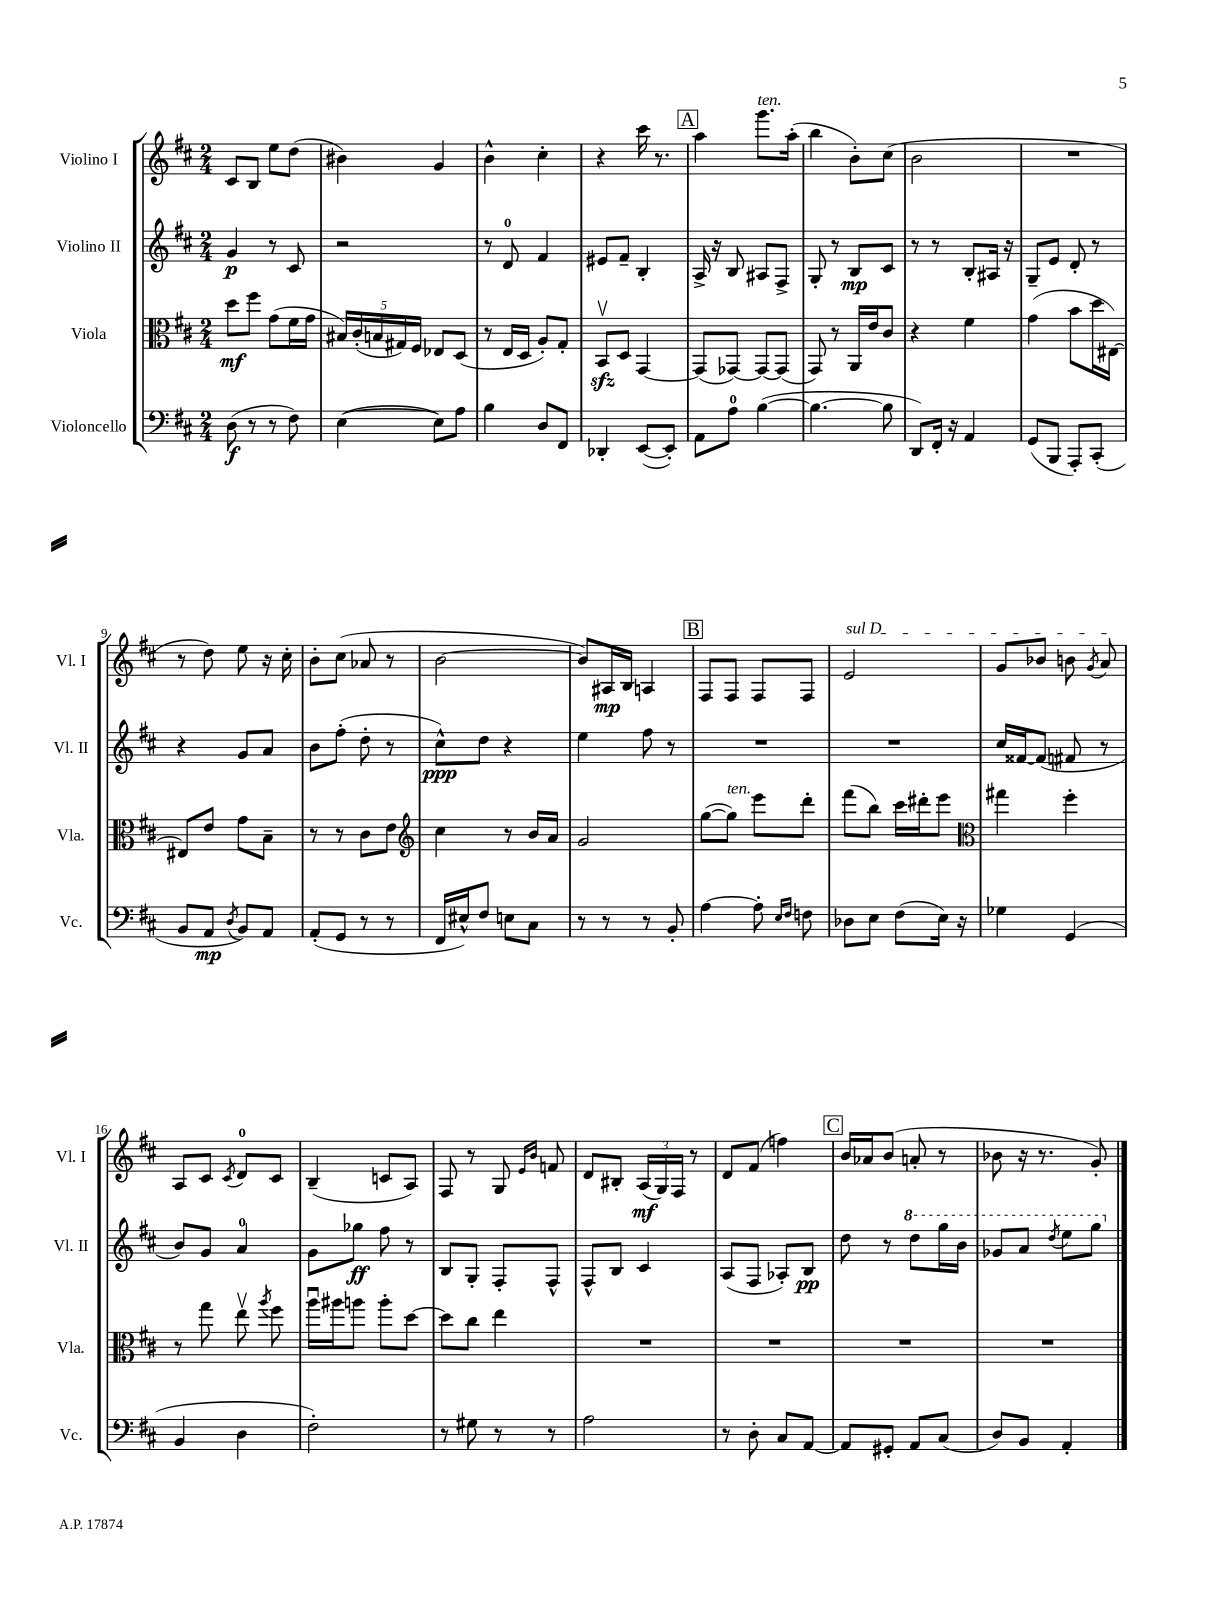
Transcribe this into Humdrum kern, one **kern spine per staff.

**kern	**dynam	**kern	**dynam	**kern	**dynam	**kern	**dynam
*part4	*part4	*part3	*part3	*part2	*part2	*part1	*part1
*staff4	*staff4	*staff3	*staff3	*staff2	*staff2	*staff1	*staff1
*I"Violoncello	*	*I"Viola	*	*I"Violino II	*	*I"Violino I	*
*I'Vc.	*	*I'Vla.	*	*I'Vl. II	*	*I'Vl. I	*
*clefF4	*	*clefC3	*	*clefG2	*	*clefG2	*
*k[f#c#]	*	*k[f#c#]	*	*k[f#c#]	*	*k[f#c#]	*
*M2/4	*	*M2/4	*	*M2/4	*	*M2/4	*
=1	=1	=1	=1	=1	=1	=1	=1
(8D\	f	8dd\L	mf	4g/	p	8c#/L	.
8r	.	8ff#\J	.	.	.	8B/J	.
8r	.	(8g\L	.	8r	.	8ee\L	.
8F#\)	.	16f#\L	.	8c#/	.	(8dd\J	.
.	.	16g\JJ	.	.	.	.	.
=2	=2	=2	=2	=2	=2	=2	=2
([4E\	.	20B#X/LL)	.	2r	.	4b#X\)	.
.	.	(20c#'/	.	.	.	.	.
.	.	20Bn/	.	.	.	.	.
.	.	20G#X/)	.	.	.	.	.
.	.	20F#/JJ	.	.	.	.	.
8E\L])	.	8E-X/L	.	.	.	4g/	.
8A\J	.	(8D/J	.	.	.	.	.
=3	=3	=3	=3	=3	=3	=3	=3
4B\	.	8r	.	8r	.	4b^^\	.
.	.	16E/LL	.	8d/	.	.	.
.	.	16D/JJ	.	.	.	.	.
8D/L	.	8A'/L)	.	4f#/	.	4cc#'\	.
8FF#/J	.	8G'/J	.	.	.	.	.
=4	=4	=4	=4	=4	=4	=4	=4
4DD-X'/	.	8BBzzv/L	.	8e#X/L	.	4r	.
.	.	8D/J	.	8f#~/J	.	.	.
([8EE/L	.	[4GG/	.	4B'/	.	16ccc#\	.
.	.	.	.	.	.	8.r	.
8EE'/J])	.	.	.	.	.	.	.
!!LO:REH:place=s1:t=A
=5	=5	=5	=5	=5	=5	=5	=5
8AA\L	.	(8GG/L]	.	16A^/	.	4aa\	.
.	.	.	.	16r	.	.	.
8A\J	.	[8GG-X/J)	.	8B/	.	.	.
!	!	!	!	!	!	!LO:TX:a:i:t=ten.	!
([4B\	.	8GG-/L_	.	8A#X/L	.	8.ggg\L	.
.	.	(8GG-/J]	.	8F#^/J	.	.	.
.	.	.	.	.	.	(16aa'\Jk	.
=6	=6	=6	=6	=6	=6	=6	=6
4.B\_	.	8GG/)	.	8G'/	.	4bb\	.
.	.	8r	.	8r	.	.	.
.	.	16AA/LL	.	8B/L	mp	8b'\L)	.
.	.	16e/J	.	.	.	.	.
8B\]	.	8c#/J	.	8c#/J	.	(8cc#\J	.
=7	=7	=7	=7	=7	=7	=7	=7
8DD/L)	.	4r	.	8r	.	2b\	.
16FF#'/Jk	.	.	.	8r	.	.	.
16r	.	.	.	.	.	.	.
4AA/	.	4f#\	.	8B'/L	.	.	.
.	.	.	.	16A#X/Jk	.	.	.
.	.	.	.	16r	.	.	.
=8	=8	=8	=8	=8	=8	=8	=8
(8GG/L	.	(4g\	.	8G~/L	.	2r	.
8BBB/J	.	.	.	8e/J	.	.	.
8AAA'/L)	.	8b\L	.	8d'/	.	.	.
(8CC#'/J	.	16dd\L	.	8r	.	.	.
.	.	[16E#X\JJ)	.	.	.	.	.
!!LO:LB:g=z
=9	=9	=9	=9	=9	=9	=9	=9
8BB/L	.	8E#X/L]	.	4r	.	8r	.
8AA/J	mp	8e/J	.	.	.	8dd\)	.
8qD/	.	.	.	.	.	.	.
8BB/L)	.	8g\L	.	8g/L	.	8ee\	.
8AA/J	.	8B~\J	.	8a/J	.	16r	.
.	.	.	.	.	.	16cc#'\	.
=10	=10	=10	=10	=10	=10	=10	=10
(8AA'/L	.	8r	.	8b\L	.	8b'\L	.
8GG/J	.	8r	.	(8ff#'\J	.	(8cc#\J	.
8r	.	8c#\L	.	8dd'\	.	8a-X/	.
8r	.	8e\J	.	8r	.	8r	.
=11	=11	=11	=11	=11	=11	=11	=11
*	*	*clefG2	*	*	*	*	*
16FF#/LL	.	4cc#\	.	8cc#^^\L)	ppp	[2b\	.
16E#X^^/J)	.	.	.	.	.	.	.
8F#/J	.	.	.	8dd\J	.	.	.
8En\L	.	8r	.	4r	.	.	.
8C#\J	.	16b/LL	.	.	.	.	.
.	.	16a/JJ	.	.	.	.	.
=12	=12	=12	=12	=12	=12	=12	=12
8r	.	2g/	.	4ee\	.	8b/L])	.
8r	.	.	.	.	.	16A#X/L	mp
.	.	.	.	.	.	16B/JJ	.
8r	.	.	.	8ff#\	.	4An/	.
8BB'/	.	.	.	8r	.	.	.
!!LO:REH:place=s1:t=B
=13	=13	=13	=13	=13	=13	=13	=13
[4A\	.	([8gg\L	.	2r	.	8F#/L	.
!	!	!LO:TX:a:i:t=ten.	!	!	!	!	!
.	.	8gg\J])	.	.	.	8F#/J	.
8A'\]	.	8eee\L	.	.	.	8F#/L	.
16qqE/LL	.	.	.	.	.	.	.
16qqF#/JJ	.	.	.	.	.	.	.
8Fn\	.	8ddd'\J	.	.	.	8F#/J	.
=14	=14	=14	=14	=14	=14	=14	=14
!	!	!	!	!	!	!LO:TX:a:i:t=sul D	!
8D-X\L	.	(8fff#\L	.	2r	.	2e/	.
8E\J	.	8bb\J)	.	.	.	.	.
(8F#\L	.	16ccc#\LL	.	.	.	.	.
.	.	16ddd#X'\J	.	.	.	.	.
16E\Jk)	.	8eee\J	.	.	.	.	.
16r	.	.	.	.	.	.	.
=15	=15	=15	=15	=15	=15	=15	=15
*	*	*clefC3	*	*	*	*	*
4G-X\	.	4gg#X\	.	16cc#/LL	.	8g/L	.
.	.	.	.	[16f##X/J	.	.	.
.	.	.	.	(8f##/J]	.	8b-X/J	.
(4GG/	.	4ff#'\	.	8f#X/	.	8bn\	.
.	.	.	.	.	.	8qg/	.
.	.	.	.	8r	.	8a/	.
!!LO:LB:g=z
=16	=16	=16	=16	=16	=16	=16	=16
4BB/	.	8r	.	8b/L)	.	8A/L	.
.	.	8gg\	.	8g/J	.	8c#/J	.
.	.	.	.	.	.	8qc#/	.
4D\	.	8eev\	.	4a/	.	8d/L	.
.	.	8qaa/	.	.	.	.	.
.	.	8ff#\	.	.	.	8c#/J	.
=17	=17	=17	=17	=17	=17	=17	=17
2F#'\)	.	16aau\LL	.	8g\L	.	(4B~/	.
.	.	16aa#X\J	.	.	.	.	.
.	.	8aan\J	.	8gg-X\J	ff	.	.
.	.	8aa'\L	.	8ff#\	.	8cn/L	.
.	.	[8dd\J	.	8r	.	8A/J)	.
=18	=18	=18	=18	=18	=18	=18	=18
8r	.	8dd\L]	.	8B/L	.	8F#/	.
8G#X\	.	8cc#\J	.	8G'/J	.	8r	.
8r	.	4ee\	.	8F#'/L	.	8G/	.
.	.	.	.	.	.	16qqe/LL	.
.	.	.	.	.	.	16qqb/JJ	.
8r	.	.	.	8F#^^/J	.	8fn/	.
=19	=19	=19	=19	=19	=19	=19	=19
2A\	.	2r	.	8F#^^/L	.	8d/L	.
.	.	.	.	8B/J	.	8B#X'/J	.
.	.	.	.	4c#/	.	(24A/LL	mf
.	.	.	.	.	.	24G/)	.
.	.	.	.	.	.	24F#/JJ	.
.	.	.	.	.	.	8r	.
=20	=20	=20	=20	=20	=20	=20	=20
8r	.	2r	.	(8A/L	.	8d/L	.
8D'\	.	.	.	8F#/J	.	(8f#/J	.
8C#/L	.	.	.	8A-X'/L)	.	4ffn\)	.
[8AA/J	.	.	.	8B/J	pp	.	.
!!LO:REH:place=s1:t=C
=21	=21	=21	=21	=21	=21	=21	=21
8AA/L]	.	2r	.	8dd\	.	16b/LL	.
.	.	.	.	.	.	16a-X/J	.
8GG#X'/J	.	.	.	8r	.	(8b/J	.
*	*	*	*	*8va	*	*	*
8AA/L	.	.	.	8ddd\L	.	8an'/	.
(8C#/J	.	.	.	16ggg\L	.	8r	.
.	.	.	.	16bb\JJ	.	.	.
=22	=22	=22	=22	=22	=22	=22	=22
8D/L)	.	2r	.	8gg-X/L	.	8b-X\	.
8BB/J	.	.	.	8aa/J	.	16r	.
.	.	.	.	.	.	8.r	.
.	.	.	.	8qddd/	.	.	.
4AA'/	.	.	.	8eee\L	.	.	.
.	.	.	.	8ggg\J	.	8g'/)	.
*	*	*	*	*X8va	*	*	*
==	==	==	==	==	==	==	==
*-	*-	*-	*-	*-	*-	*-	*-
